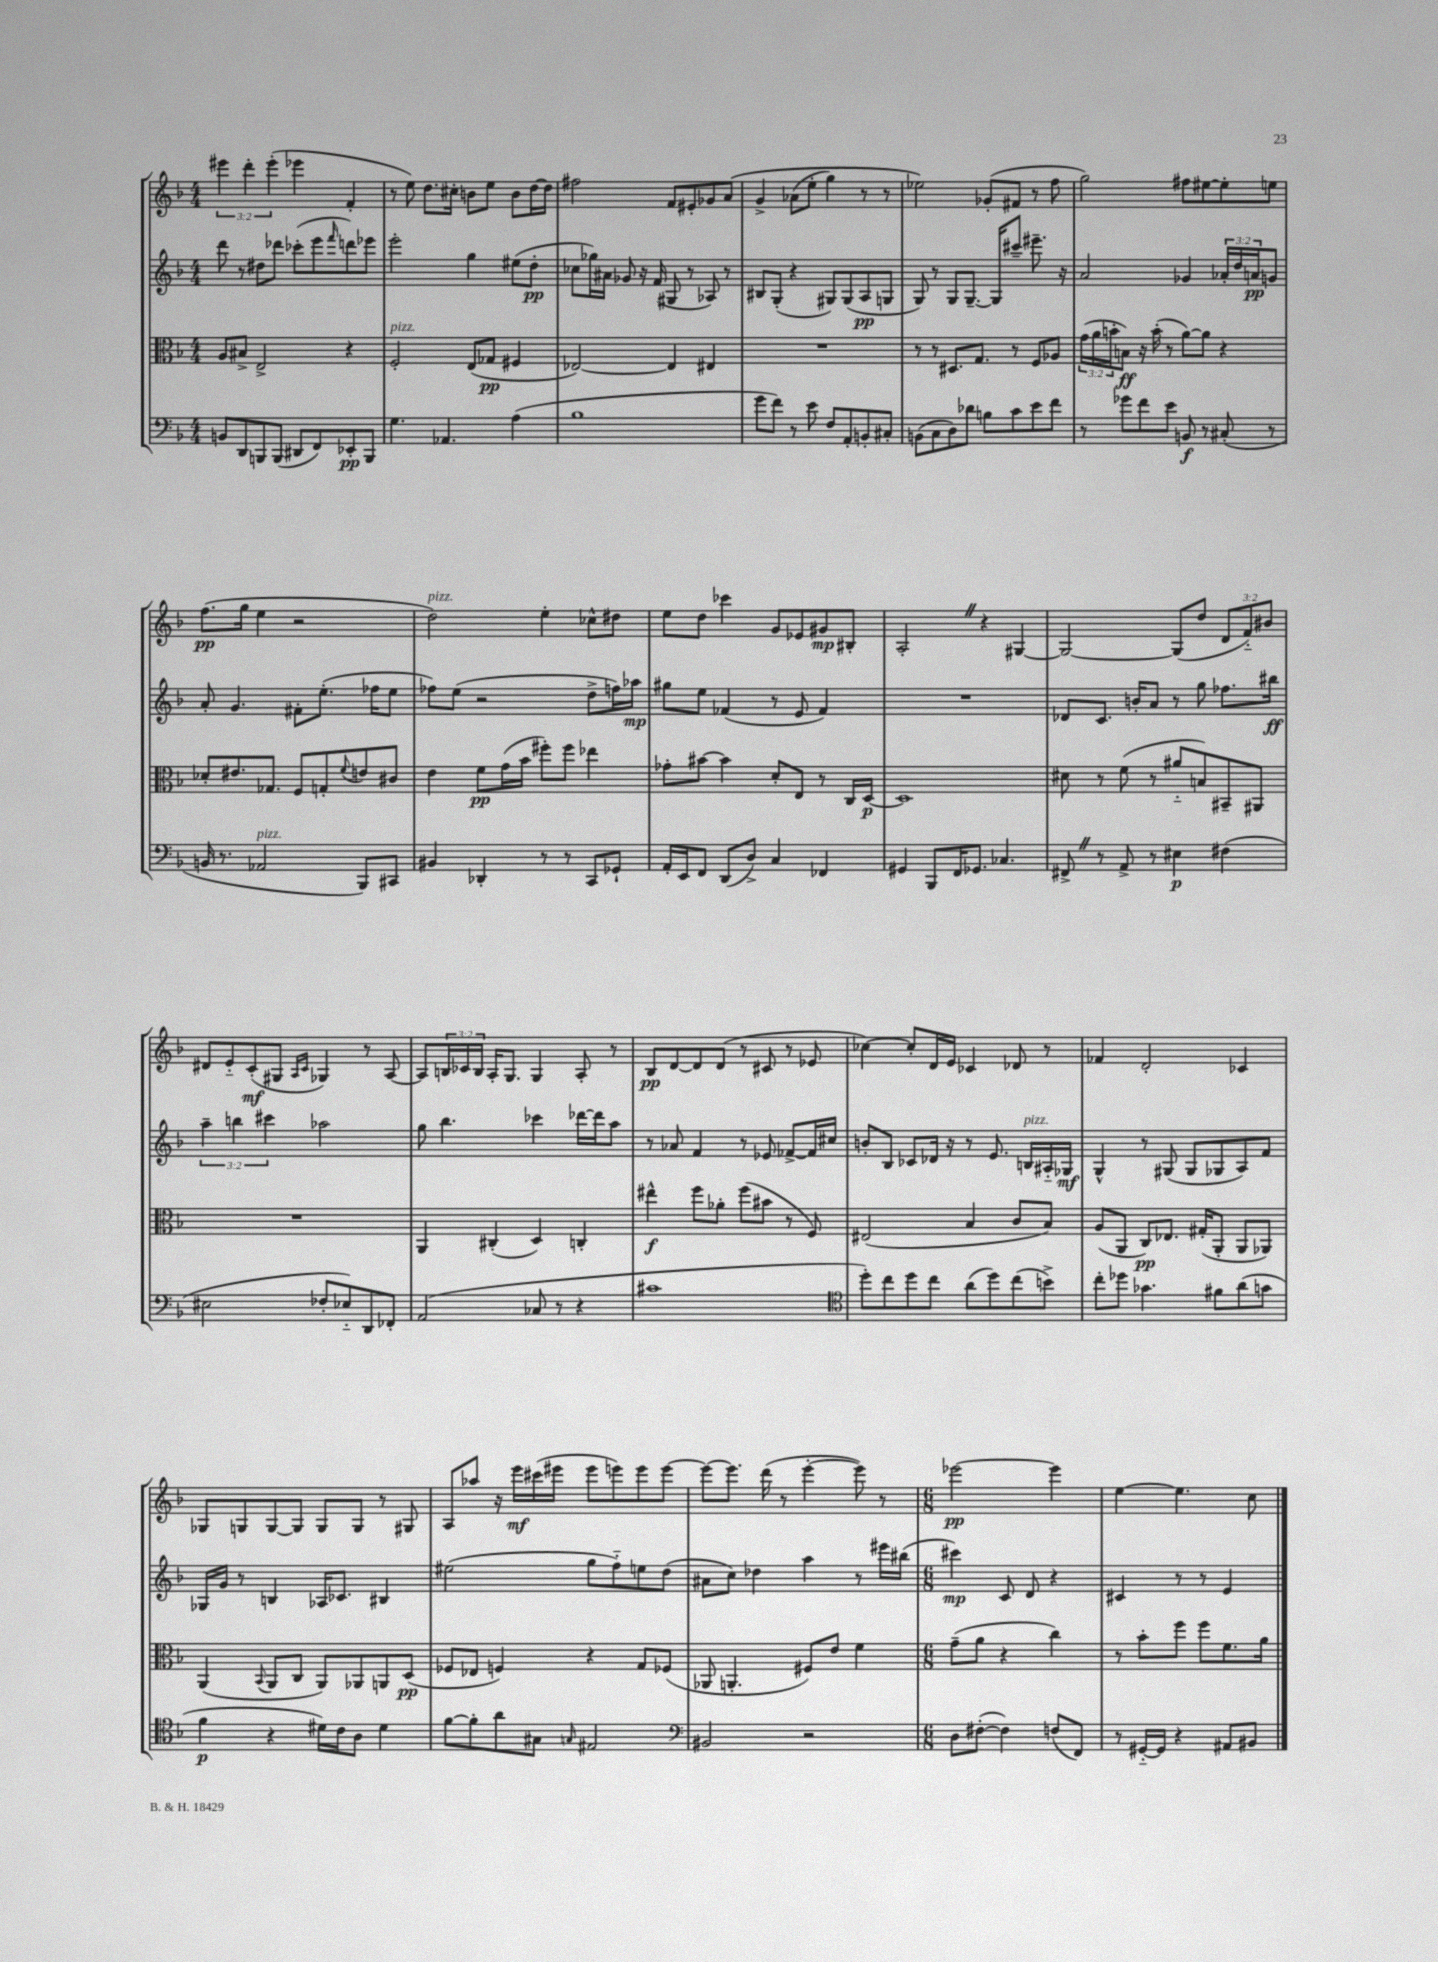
<<
\new StaffGroup <<
\new Staff = "s0" {
    \clef treble \key f \major \numericTimeSignature \time 4/4 \override Staff.TupletNumber.text = #tuplet-number::calc-fraction-text
    \tuplet 3/2 { eis'''4 d'''4-. eis'''4-.( } ees'''4 f'4-. |
    r8 e''8) d''8. cis''16-. b'8 e''8 b'8 d''16~ d''16 |
    fis''2 f'8 eis'8-. ges'8 a'8\( |
    g'4-> aes'8( e''8-. g''4) r8 r8 |
    ees''2\) ges'8-.( fis'8 r8 f''8 |
    g''2) fis''8 eis''8~ eis''8-. e''8 |
    f''8.\pp( g''16 e''4 r2 |
    d''2^\markup { \italic "pizz." }) e''4-. ces''8-^ dis''8 |
    e''8 d''8 ces'''4 g'8 ees'8 gis'8\mp bis8-. |
    a2-. \once \override BreathingSign.text = \markup { \musicglyph "scripts.caesura.straight" } \breathe r4 gis4~ |
    gis2~ gis8( d''8 \tuplet 3/2 { d'8 f'8-_) bis'8 } |
    dis'8 e'8-_ c'8-.\mf( gis8 \grace { a16 c'16 } ges4) r8 a8~ |
    a8 \tuplet 3/2 { b16 ces'16 b16 } a16-. g8. g4 a8-. r8 |
    bes8\pp d'8~ d'8 d'8( r8 cis'8 r8 ees'8 |
    ces''4~) ces''8-. d'16 e'16 ces'4 des'8 r8 |
    fes'4 d'2-. ces'4 |
    ges8 g8 g8~ g8 g8 g8 r8 gis8 |
    a8 aes''8 r16 e'''16\mf cis'''16( eis'''16 eis'''8 e'''8) e'''8 e'''8~ |
    e'''8~ e'''8. d'''16( r8 e'''4~-. e'''8) r8 |
    \numericTimeSignature \time 6/8 ees'''2~\pp ees'''4 |
    e''4~ e''4. c''8 \bar "|." |
}
\new Staff = "s1" {
    \clef treble \key f \major \numericTimeSignature \time 4/4 \override Staff.TupletNumber.text = #tuplet-number::calc-fraction-text
    d'''8 r8 dis''8 des'''8 ces'''8-.( e'''8 \grace { f'''16 } d'''8) ees'''8 |
    e'''2-. g''4 eis''8( d''8-.\pp |
    ces''8 ges''16) ais'16 ges'8 r16 f'16( gis8 r8 aes8) r8 |
    bis8 g8-.( r4 gis8) gis8( a8\pp g8 |
    g8) r8 g8 g8.~-- g16 cis'''8-- eis'''8.-- r16 |
    a'2 ges'4 \tuplet 3/2 { aes'16-. d''16 a'16\pp } g'8 |
    a'8-. g'4. fis'8-. e''8.-.( fes''16 e''8 |
    fes''8) e''8( r2 d''8-> f''16) aes''16\mp |
    gis''8 e''8 fes'4( r8 e'8 fes'4) |
    R1 |
    des'8 c'8. b'16-. a'8 r8 g''8 fes''8. bis''16\ff |
    \tuplet 3/2 { a''4-- b''4 cis'''4 } aes''2 |
    g''8 bes''4. ces'''4 des'''16~ des'''16 a''8 |
    r8 aes'8 f'4 r8 ees'8 fes'8~-> fes'16 cis''16 |
    b'8-. bes8 ces'8 des'16 r16 r8 e'8. b16^\markup { \italic "pizz." } ais16-_ ges16\mf |
    g4-^ r8 gis8( gis8 ges8 a8) f'8 |
    ges16 g'16 r8 b4 aes16 ces'8. bis4 |
    eis''2( g''8 f''8-_) e''8 d''8( |
    ais'8 c''8) des''4 a''4 r8 eis'''16 bis''16( |
    \numericTimeSignature \time 6/8 cis'''4\mp) c'8 d'8 r4 |
    cis'4 r8 r8 e'4 \bar "|." |
}
\new Staff = "s2" {
    \clef alto \key f \major \numericTimeSignature \time 4/4 \override Staff.TupletNumber.text = #tuplet-number::calc-fraction-text
    a8 bis8-> e2-> r4 |
    f2-.^\markup { \italic "pizz." } e8( ges8\pp fis4 |
    ees2~) ees4 eis4 |
    R1 |
    r8 r8 dis8. g8. r8 f8 aes8 |
    \tuplet 3/2 { g'16( a'16 b'16-. } b8\ff) r16 b'16-.( r8 a'8~) a'8 r4 |
    des'8-. eis'8. ges8. f8 g8-. \appoggiatura { f'8 } e'8 cis'8 |
    e'4 f'8\pp g'16( bes'16 fis''8-.) fis''8 ees''4 |
    ges'8-. bis'8~ bis'4 d'8-. e8 r8 c16 d16~\p |
    d1 |
    dis'8 r8 f'8( r8 ais'8-_ b8) bis,8-- ais,8 |
    R1 |
    a,4 cis4-.( d4) c4-. |
    eis''4-^\f f''8 aes'8-. f''8( bis'8 r8 f8) |
    eis2( bes4 c'8 bes8) |
    a8( a,8 c8\pp) ees8. gis16-.( a,8-. a,8 aes,8) |
    a,4( \appoggiatura { bes,8 } a,8 c8 a,8) aes,8 a,8 d8\pp( |
    fes8 ees8 f4) r4 g8 fes8( |
    aes,8 a,4.-. fis8) e'8 f'4 |
    \numericTimeSignature \time 6/8 g'8--( a'8 r4 c''4) |
    r8 bes'8-. f''8 f''8 f'8. a'16 \bar "|." |
}
\new Staff = "s3" {
    \clef bass \key f \major \numericTimeSignature \time 4/4
    b,8 d,8 b,,8 b,,8( dis,8 f,8) ees,8-.\pp b,,8 |
    g4. aes,4. a4( |
    bes1 |
    g'8 f'8) r8 e'8 f8 a,8-. b,8-. cis8-. |
    b,8( c8 d8) des'8 b8 c'8 e'8 f'8 |
    r8 ges'8 f'8 e'8 b,8\f r8 cis8-.( r8 |
    b,16 r8. aes,2^\markup { \italic "pizz." } bes,,8) cis,8 |
    bis,4 des,4-. r8 r8 c,8 ges,8-! |
    a,16-. e,16 f,8 d,8( d8->) c4 fes,4 |
    gis,4 bes,,8 f,16 ges,8. ces4. |
    fis,8-> \once \override BreathingSign.text = \markup { \musicglyph "scripts.caesura.straight" } \breathe r8 a,8-> r8 eis4\p fis4( |
    eis2 fes8-. ees8-_) d,8 fes,8-. |
    a,2( ces8 r8 r4 |
    cis'1 |
    \clef tenor d''8-.) c''8 d''8 c''8 a'8( d''8) c''8( b'8->) |
    c''8-. des''8 ges'4. fis'8 a'8( g'8 |
    f'4\p r4 dis'16) c'16 a8 dis'4 |
    f'8~ f'8-. a'8 gis8 \grace { g16 } eis2 |
    \clef bass bis,2 r2 |
    \numericTimeSignature \time 6/8 d8 fis8~-.( fis4) f8( f,8) |
    r8 gis,16~-_ gis,16 r4 ais,8 bis,8 \bar "|." |
}
>>
>>
\layout { \context { \Score \remove "Bar_number_engraver" } }
